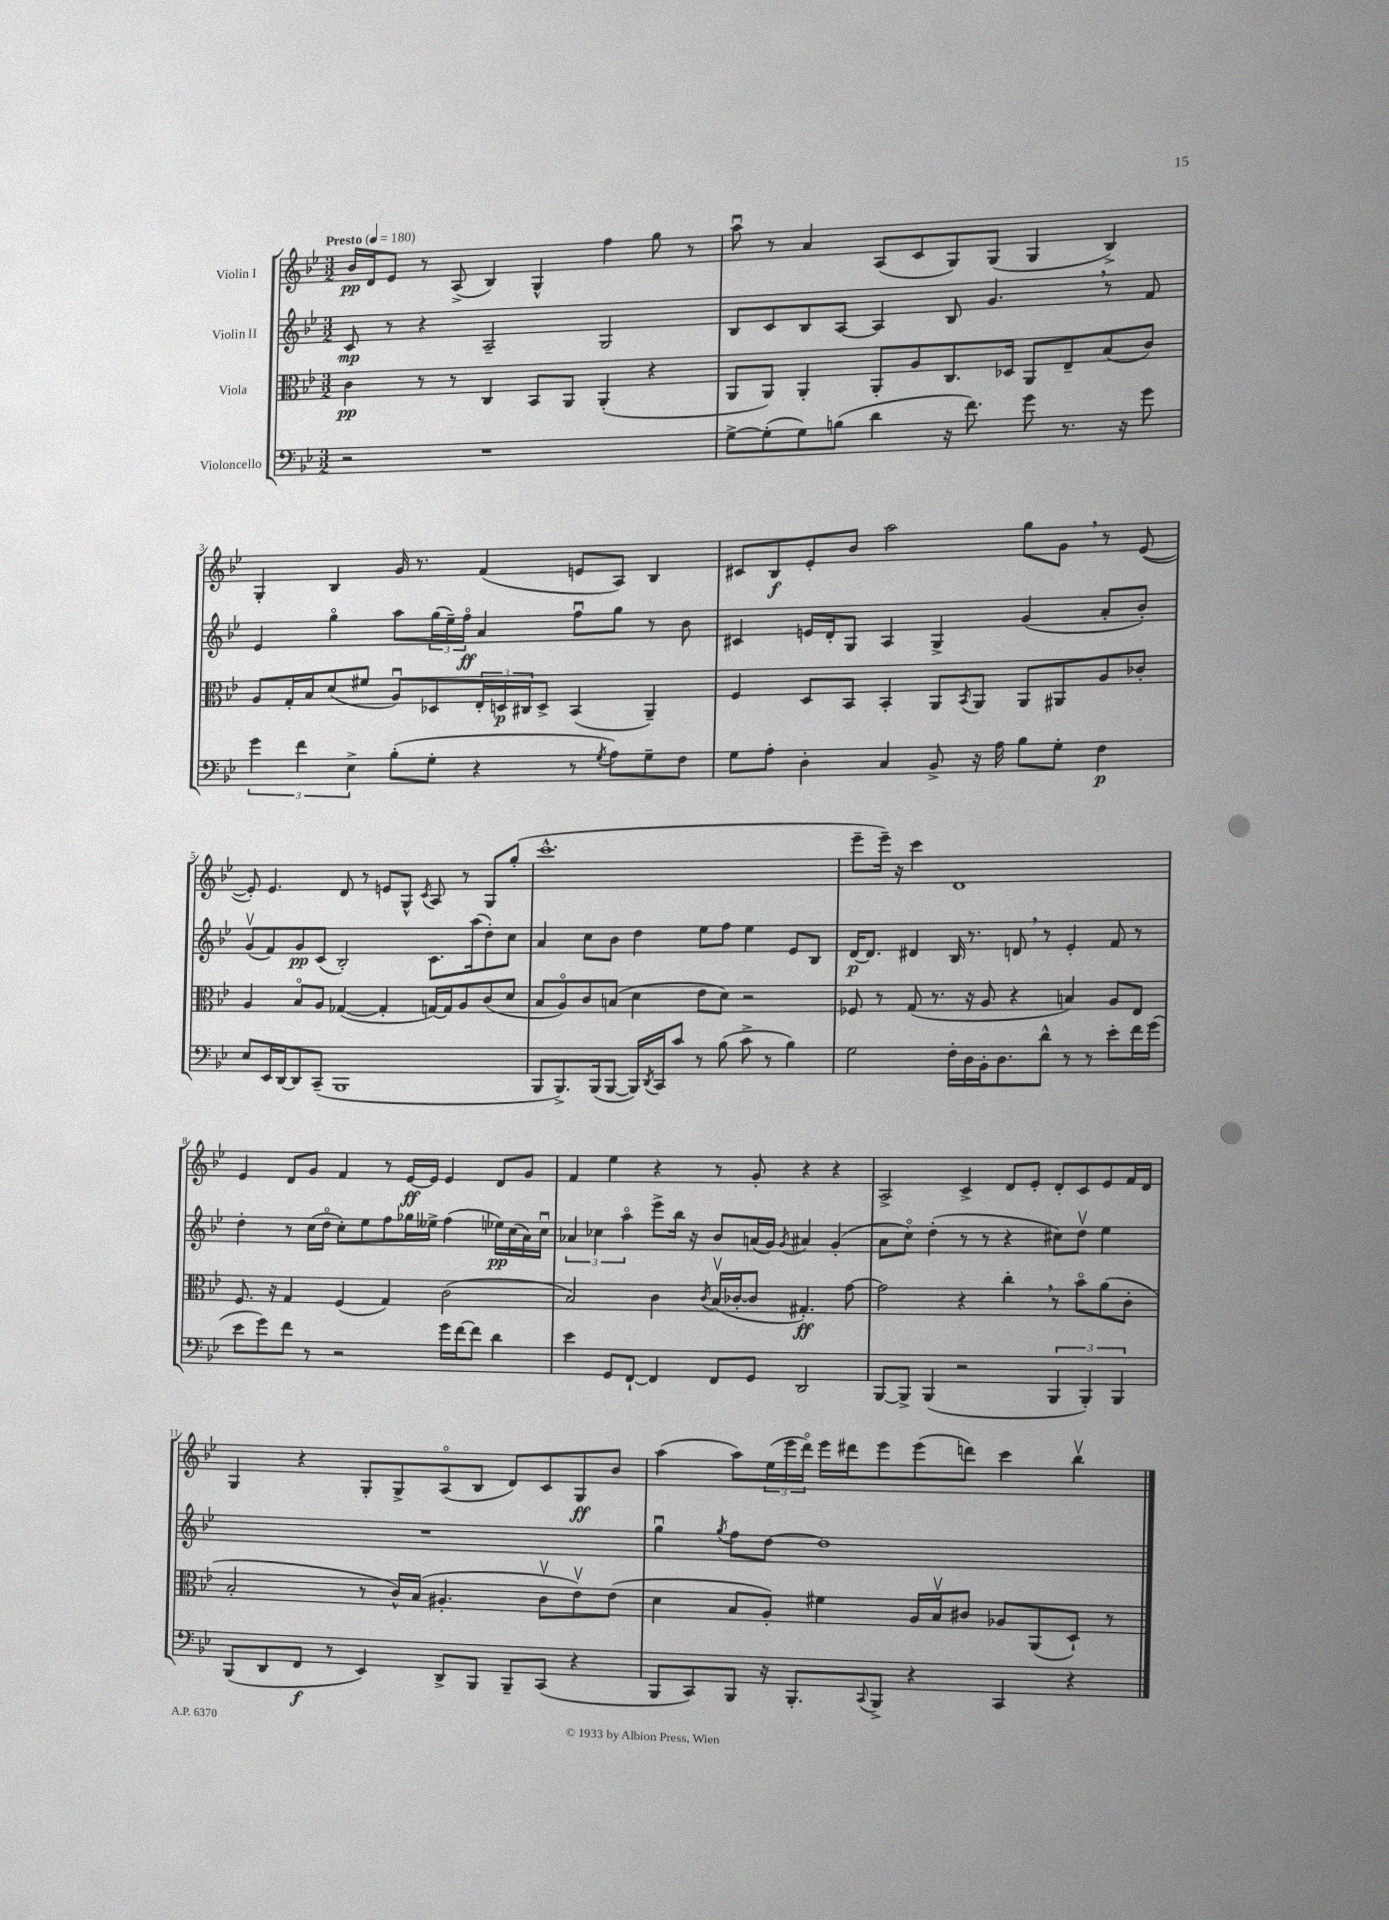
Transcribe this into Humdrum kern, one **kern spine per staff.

**kern	**dynam	**kern	**dynam	**kern	**dynam	**kern	**dynam
*part4	*part4	*part3	*part3	*part2	*part2	*part1	*part1
*staff4	*staff4	*staff3	*staff3	*staff2	*staff2	*staff1	*staff1
*I"Violoncello	*	*I"Viola	*	*I"Violin II	*	*I"Violin I	*
*clefF4	*	*clefC3	*	*clefG2	*	*clefG2	*
*k[b-e-]	*	*k[b-e-]	*	*k[b-e-]	*	*k[b-e-]	*
*M3/2	*	*M3/2	*	*M3/2	*	*M3/2	*
*MM180	*	*MM180	*	*MM180	*	*MM180	*
=1	=1	=1	=1	=1	=1	=1	=1
!	!	!	!	!	!	!LO:TX:a:B:t=Presto	!
2r	.	4c\	pp	8c/	mp	16b-/LL	pp
.	.	.	.	.	.	16d/J	.
.	.	.	.	8r	.	8e-/J	.
.	.	8r	.	4r	.	8r	.
.	.	8r	.	.	.	(8A^/	.
1r	.	4C/	.	2A~/	.	4B-/)	.
.	.	8BB-/L	.	.	.	4G^^/	.
.	.	8AA/J	.	.	.	.	.
.	.	(4AA'/	.	2G/	.	4ff\	.
.	.	4r	.	.	.	8gg\	.
.	.	.	.	.	.	8r	.
=2	=2	=2	=2	=2	=2	=2	=2
[8G^\L	.	8AA/L	.	8B-/L	.	8aau\	.
(8G'\]	.	8AA/J)	.	8c/	.	8r	.
8G\)	.	4AA'/	.	8B-/	.	4a/	.
(8Bn\J	.	.	.	[8A/J	.	.	.
4d\	.	8AA'/L	.	4A/]	.	(8A/L	.
.	.	8A/	.	.	.	8c/	.
16r	.	8.C/	.	8B-/	.	8G/)	.
8.f\)	.	.	.	.	.	.	.
.	.	.	.	4.g,/	.	(8G/J	.
.	.	16D-X/Jk	.	.	.	.	.
8g\	.	8AA/L	.	.	.	4G/	.
8.r	.	8E-~/	.	.	.	.	.
.	.	(8B-/	.	8r	.	4B-^/)	.
16r	.	.	.	.	.	.	.
8g\	.	8c/J)	.	8f/	.	.	.
!!LO:LB:g=z
=3	=3	=3	=3	=3	=3	=3	=3
6g\	.	8A/L	.	4e-/	.	4G'/	.
.	.	16G'/L	.	.	.	.	.
6f\	.	.	.	.	.	.	.
.	.	16B-/J	.	.	.	.	.
.	.	(8d/	.	4gg\	.	4B-/	.
6E-^\	.	.	.	.	.	.	.
.	.	8f#X/J	.	.	.	.	.
(8B-'\L	.	8Au/L)	.	8aa\L	.	16g/	.
.	.	.	.	.	.	8.r	.
8G'\J	.	8D-X/	.	(24gg\L	.	.	.
.	.	.	.	24ee-~\)	.	.	.
.	.	.	.	24ff\JJ	ff	.	.
4r	.	24E-'/L	.	4a/	.	(4f/	.
.	.	24Dn/	p	.	.	.	.
.	.	24C#X/J	.	.	.	.	.
.	.	8D^/J	.	.	.	.	.
8r	.	(4BB-/	.	8ffu\L	.	8en/L	.
8qG/	.	.	.	.	.	.	.
8A\L)	.	.	.	8gg\J	.	8A/J)	.
8G~\	.	4AA~/)	.	8r	.	4B-/	.
8F\J	.	.	.	8b-\	.	.	.
=4	=4	=4	=4	=4	=4	=4	=4
8G\L	.	4F/	.	4c#X/	.	8c#X/L	.
8A'\J	.	.	.	.	.	8B-/	f
4D'\	.	8D/L	.	16en/LL	.	8e-'/	.
.	.	.	.	16d'/J	.	.	.
.	.	8BB-/J	.	8G/J	.	8b-/J	.
4C/	.	4BB-'/	.	4A/	.	2aa\	.
8BB-^/	.	8AA/L	.	4G^/	.	.	.
.	.	8qBB-/	.	.	.	.	.
16r	.	8AA/J	.	.	.	.	.
16A\	.	.	.	.	.	.	.
8B-\L	.	8AA/L	.	(4g/	.	8gg\L	.
8G'\J	.	8AA#X/	.	.	.	8g,\J	.
4F\	p	8A/	.	8a'/L	.	8r	.
.	.	8c-X'/J	.	8b-'/J)	.	([8e-/	.
!!LO:LB:g=z
=5	=5	=5	=5	=5	=5	=5	=5
8E-/L	.	4A/	.	(8gv/L	.	8e-'/])	.
16EE-/L	.	.	.	8f/)	.	4.e-/	.
[16DD/J	.	.	.	.	.	.	.
8DD/]	.	8B-/L	.	8g/	pp	.	.
(8CC~/J	.	8A/J	.	(8c/J	.	.	.
1BBB-	.	([4G-X/	.	2B-'/)	.	8d/	.
.	.	.	.	.	.	8r	.
.	.	4G-'/]	.	.	.	8en/L	.
.	.	.	.	.	.	8G^^/J	.
.	.	.	.	.	.	8qc/	.
.	.	[16Gn/LL)	.	8.c\L	.	8A/	.
.	.	16G/J]	.	.	.	.	.
.	.	8A/	.	.	.	8r	.
.	.	.	.	(16aa\k	.	.	.
.	.	(8c/	.	8dd'\)	.	8G/L	.
.	.	8d/J	.	8cc\J	.	(8gg'/J	.
=6	=6	=6	=6	=6	=6	=6	=6
8BBB-/L	.	8B-/L	.	4a/	.	1.ccc^^	.
8.BBB-^/)	.	8A/)	.	.	.	.	.
.	.	8c/	.	8cc\L	.	.	.
(16BBB-/k	.	.	.	.	.	.	.
[8BBB-/J	.	(8Bn/J	.	8b-\J	.	.	.
16BBB-/LL])	.	4d\	.	4dd\	.	.	.
8qDD/	.	.	.	.	.	.	.
16CC/J	.	.	.	.	.	.	.
8c/J	.	.	.	.	.	.	.
8r	.	8e-\L	.	8ee-\L	.	.	.
(8B-\	.	8d\J)	.	8ff\J	.	.	.
8c^\	.	2r	.	4ee-\	.	.	.
8r	.	.	.	.	.	.	.
4B-\)	.	.	.	8e-/L	.	.	.
.	.	.	.	8B-/J	.	.	.
=7	=7	=7	=7	=7	=7	=7	=7
2G\	.	8F-X/	.	[16d/KL	p	8eee-~\L	.
.	.	.	.	8.d/J]	.	.	.
.	.	8r	.	.	.	16eee-~\Jk)	.
.	.	.	.	.	.	16r	.
.	.	(8G/	.	4d#X/	.	4ccc\	.
.	.	8.r	.	.	.	.	.
16F'\LL	.	.	.	16B-/	.	1d	.
16D\	.	16r	.	8.r	.	.	.
16BB-'\J	.	8A/	.	.	.	.	.
8.D\	.	.	.	.	.	.	.
.	.	4r	.	8dn,/	.	.	.
8d^^\J	.	.	.	8r	.	.	.
8r	.	4Bn/)	.	4e-'/	.	.	.
8r	.	.	.	.	.	.	.
8e-'\L	.	8A/L	.	8f/	.	.	.
16f\L	.	8E-/J	.	8r	.	.	.
(16g\JJ	.	.	.	.	.	.	.
!!LO:LB:g=z
=8	=8	=8	=8	=8	=8	=8	=8
8e-\L	.	8.F/	.	4dd'\	.	4e-/	.
8g\)	.	.	.	.	.	.	.
.	.	16r	.	.	.	.	.
8f\J	.	4G/	.	8r	.	8d/L	.
8r	.	.	.	(16cc\LL	.	8g/J	.
.	.	.	.	16dd\JJ	.	.	.
2r	.	(4F/	.	8cc'\L)	.	4f/	.
.	.	.	.	8ee-\	.	.	.
.	.	4G/)	.	8ff\	.	8r	.
.	.	.	.	16gg-X\L	.	[16e-/LL	ff
.	.	.	.	16ee--X^\JJ	.	16e-/JJ]	.
16g\LL	.	(2c\	.	(4ff\	.	4e-/	.
[16f\J	.	.	.	.	.	.	.
8f\J]	.	.	.	.	.	.	.
4d\	.	.	.	16ee-X\LL)	pp	8d/L	.
.	.	.	.	(16cc\	.	.	.
.	.	.	.	16a\)	.	8g/J	.
.	.	.	.	16ccu\JJ	.	.	.
=9	=9	=9	=9	=9	=9	=9	=9
4e-\	.	2B-/)	.	6a-X/	.	4f/	.
.	.	.	.	6cc-X\	.	.	.
8GG/L	.	.	.	.	.	4ee-\	.
.	.	.	.	6aa\	.	.	.
[8FF`/J	.	.	.	.	.	.	.
4FF/]	.	4c\	.	8eee-^\L	.	4r	.
.	.	.	.	16bb-\Jk	.	.	.
.	.	.	.	16r	.	.	.
.	.	8qc/	.	.	.	.	.
8FF/L	.	(16B-v/LL	.	8b-/L	.	8r	.
.	.	[16c-X'/J	.	.	.	.	.
8GG/J	.	8c-/J]	.	(16an/L	.	8g'/	.
.	.	.	.	16g/JJ)	.	.	.
.	.	.	.	8qg/	.	.	.
2DD/	.	4.G#X'/)	ff	4a#X/	.	4r	.
.	.	.	.	(4g'/	.	4r	.
.	.	[8g\	.	.	.	.	.
=10	=10	=10	=10	=10	=10	=10	=10
[8BBB-/L	.	2g\]	.	8a\L	.	2A^/	.
8BBB-^/J]	.	.	.	8cc\J)	.	.	.
(4BBB-/	.	.	.	(4dd'\	.	.	.
2r	.	4r	.	8r	.	4c^/	.
.	.	.	.	8r	.	.	.
.	.	4cc',\	.	4r	.	8d/L	.
.	.	.	.	.	.	8e-'/J	.
6BBB-/	.	8r	.	8cc#X\L)	.	8d'/L	.
.	.	8b-\L	.	8ddv\J	.	8c/	.
6BBB-'/)	.	.	.	.	.	.	.
.	.	(8a\	.	4ee-\	.	8e-/	.
6BBB-/	.	.	.	.	.	.	.
.	.	8c'\J	.	.	.	16f/L	.
.	.	.	.	.	.	16d/JJ	.
!!LO:LB:g=z
=11	=11	=11	=11	=11	=11	=11	=11
(8BBB-/L	.	2B-'/	.	1.r	.	4G/	.
8DD/	.	.	.	.	.	.	.
8FF/J	f	.	.	.	.	4r	.
8r	.	.	.	.	.	.	.
4EE-/)	.	8r	.	.	.	8G'/L	.
.	.	16c^^/LL)	.	.	.	8G^/	.
.	.	(16B-/JJ	.	.	.	.	.
8DD^/L	.	4.A#X'/	.	.	.	(8A/	.
8BBB-/J	.	.	.	.	.	8B-/J	.
8BBB-~/L	.	.	.	.	.	8d/L)	.
(8CC/J	.	8cv\L	.	.	.	8c/	.
4r	.	8e-v\)	.	.	.	8G/	ff
.	.	(8e-\J	.	.	.	8b-/J	.
=12	=12	=12	=12	=12	=12	=12	=12
8BBB-/L	.	4d\	.	4ggu\	.	(4aa\	.
8CC/)	.	.	.	.	.	.	.
.	.	.	.	8qgg/	.	.	.
8BBB-/J	.	8B-/L	.	8ff\L	.	8aa\L)	.
16r	.	8A'/J)	.	[8dd\J	.	(24ee-\L	.
.	.	.	.	.	.	24eee-\	.
8.BBB-'/L	.	.	.	.	.	.	.
.	.	.	.	.	.	24ddd\JJ)	.
.	.	4f#X\	.	1dd]	.	16eee-\LL	.
.	.	.	.	.	.	16ddd#X\J	.
8qqCC/	.	.	.	.	.	.	.
8BBB-^/J	.	.	.	.	.	8eee-\	.
4r	.	16A/LL	.	.	.	(8eee-\	.
.	.	16B-v/J	.	.	.	.	.
.	.	8c#X/J	.	.	.	8dddn\J)	.
4CC/	.	8A-X/L	.	.	.	4ccc\	.
.	.	(8AA/	.	.	.	.	.
4r	.	8D`/J)	.	.	.	4bb-v\	.
.	.	8r	.	.	.	.	.
==	==	==	==	==	==	==	==
*-	*-	*-	*-	*-	*-	*-	*-
